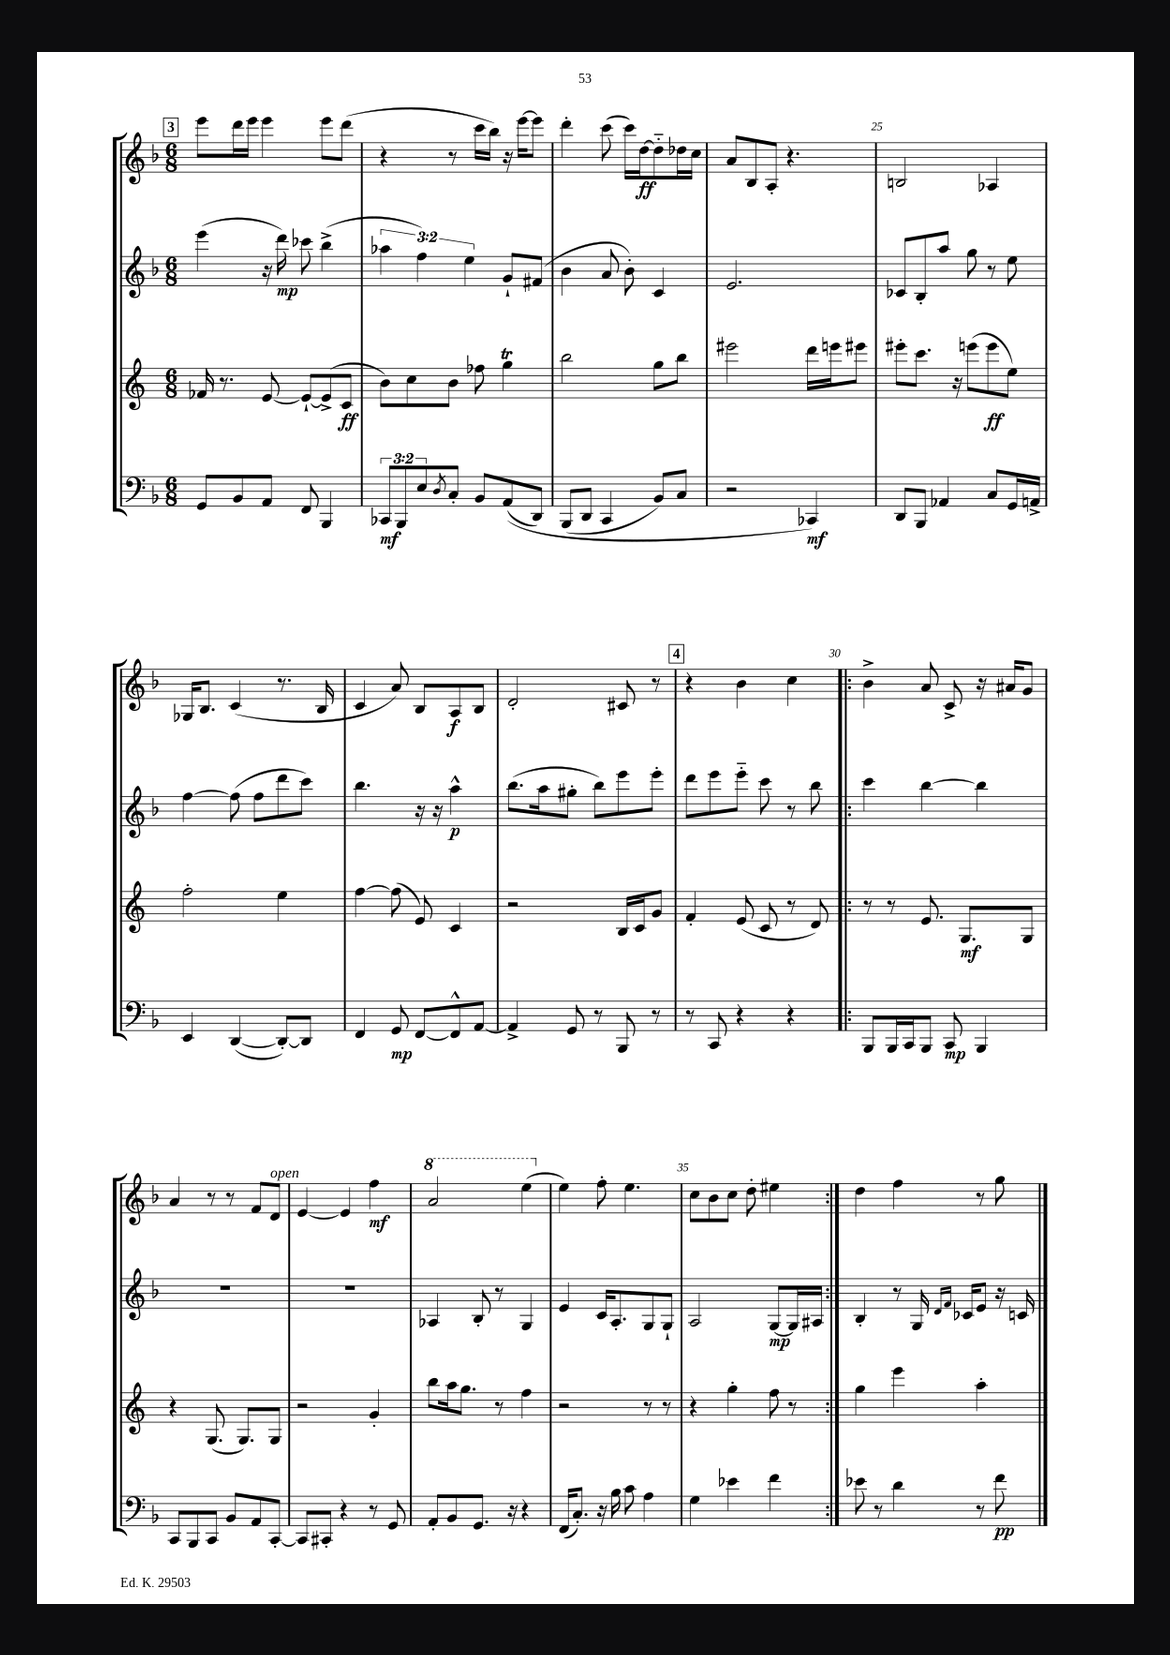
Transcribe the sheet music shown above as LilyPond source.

<<
\new StaffGroup <<
\new Staff = "s0" {
    \clef treble \key f \major \numericTimeSignature \time 6/8
    \mark \markup { \box "3" } e'''8 d'''16 e'''16 e'''4 e'''8 d'''8( |
    r4 r8 c'''16 bes''16) r16 e'''16~ e'''8 |
    d'''4-. c'''8( c'''16) d''16~\ff d''8-_ des''16 c''16 |
    a'8 bes8 a8-. r4. |
    b2 aes4 |
    ges16 bes8. c'4( r8. bes16 |
    c'4 a'8) bes8 a8\f bes8 |
    d'2-. cis'8 r8 |
    \mark \markup { \box "4" } r4 bes'4 c''4 |
    \repeat volta 2 { bes'4-> a'8 c'8-> r16 ais'16 g'8 |
    a'4 r8 r8 f'8 d'8^\markup { \italic "open" } |
    e'4~ e'4 f''4\mf |
    \ottava #1 a''2 e'''4( \ottava #0 |
    e''4) f''8-. e''4. |
    c''8 bes'8 c''8 d''8-. eis''4 | }
    d''4 f''4 r8 g''8 \bar "|." |
}
\new Staff = "s1" {
    \clef treble \key f \major \numericTimeSignature \time 6/8 \override Staff.TupletNumber.text = #tuplet-number::calc-fraction-text
    \mark \markup { \box "3" } e'''4( r16 d'''16\mp) ces'''8 bes''4->( |
    \tuplet 3/2 { aes''4 f''4) e''4 } g'8-! fis'8( |
    bes'4 a'8 bes'8-.) c'4 |
    e'2. |
    ces'8 bes8-. a''8 g''8 r8 e''8 |
    f''4~ f''8( f''8 d'''8 c'''8) |
    bes''4. r16 r16 a''4-^\p |
    bes''8.( a''16 gis''8-. bes''8) e'''8 e'''8-. |
    \mark \markup { \box "4" } d'''8 e'''8 e'''8-_ c'''8 r8 bes''8 |
    \repeat volta 2 { c'''4 bes''4~ bes''4 |
    R2. |
    R2. |
    aes4 bes8-. r8 g4 |
    e'4 c'16 a8.-. g8 g8-! |
    a2 g8~\mp g16 ais16 | }
    bes4-. r8 g16 \grace { d'16 f'16 } ces'16 e'8 r16 c'16 \bar "|." |
}
\new Staff = "s2" {
    \clef treble \key c \major \numericTimeSignature \time 6/8
    \mark \markup { \box "3" } fes'16 r8. e'8~ e'8~-! e'8->( c'8\ff |
    b'8) c''8 b'8 fes''8 g''4\trill |
    b''2 g''8 b''8 |
    eis'''2 d'''16 e'''16 eis'''8 |
    eis'''8-. c'''8. r16 e'''8( e'''8\ff e''8) |
    f''2-. e''4 |
    f''4~ f''8( e'8) c'4 |
    r2 b16 c'16 g'8 |
    \mark \markup { \box "4" } f'4-. e'8( c'8 r8 d'8) |
    \repeat volta 2 { r8 r8 e'8. g8.\mf g8 |
    r4 g8.( g8.) g8 |
    r2 g'4-. |
    b''8 a''16 g''8. r8 f''4 |
    r2 r8 r8 |
    r4 g''4-. f''8 r8 | }
    g''4 e'''4 a''4-. \bar "|." |
}
\new Staff = "s3" {
    \clef bass \key f \major \numericTimeSignature \time 6/8 \override Staff.TupletNumber.text = #tuplet-number::calc-fraction-text
    \mark \markup { \box "3" } g,8 bes,8 a,8 f,8 bes,,4 |
    \tuplet 3/2 { ces,8\mf bes,,8 e8 } \acciaccatura { d8 } c8-. bes,8 a,8(\( d,8) |
    bes,,8( d,8 c,4 bes,8) c8 |
    r2 ces,4\mf\) |
    d,8 bes,,8 aes,4 c8 g,16 a,16-> |
    e,4 d,4~( d,8~-.) d,8 |
    f,4 g,8\mp f,8~ f,8-^ a,8~ |
    a,4-> g,8 r8 bes,,8 r8 |
    \mark \markup { \box "4" } r8 c,8 r4 r4 |
    \repeat volta 2 { bes,,8 bes,,16 c,16 bes,,8 c,8\mp bes,,4 |
    c,8 bes,,8 c,8 bes,8 a,8 c,8~-. |
    c,8 cis,8-. r4 r8 g,8 |
    a,8-. bes,8 g,8. r16 r4 |
    f,16( c8.-.) r16 bes16 c'8 a4 |
    g4 ees'4 f'4 | }
    ees'8 r8 d'4 r8 f'8\pp \bar "|." |
}
>>
>>
\layout { \context { \Score currentBarNumber = #21 \override BarNumber.break-visibility = ##(#f #t #t) barNumberVisibility = #(every-nth-bar-number-visible 5) } }
